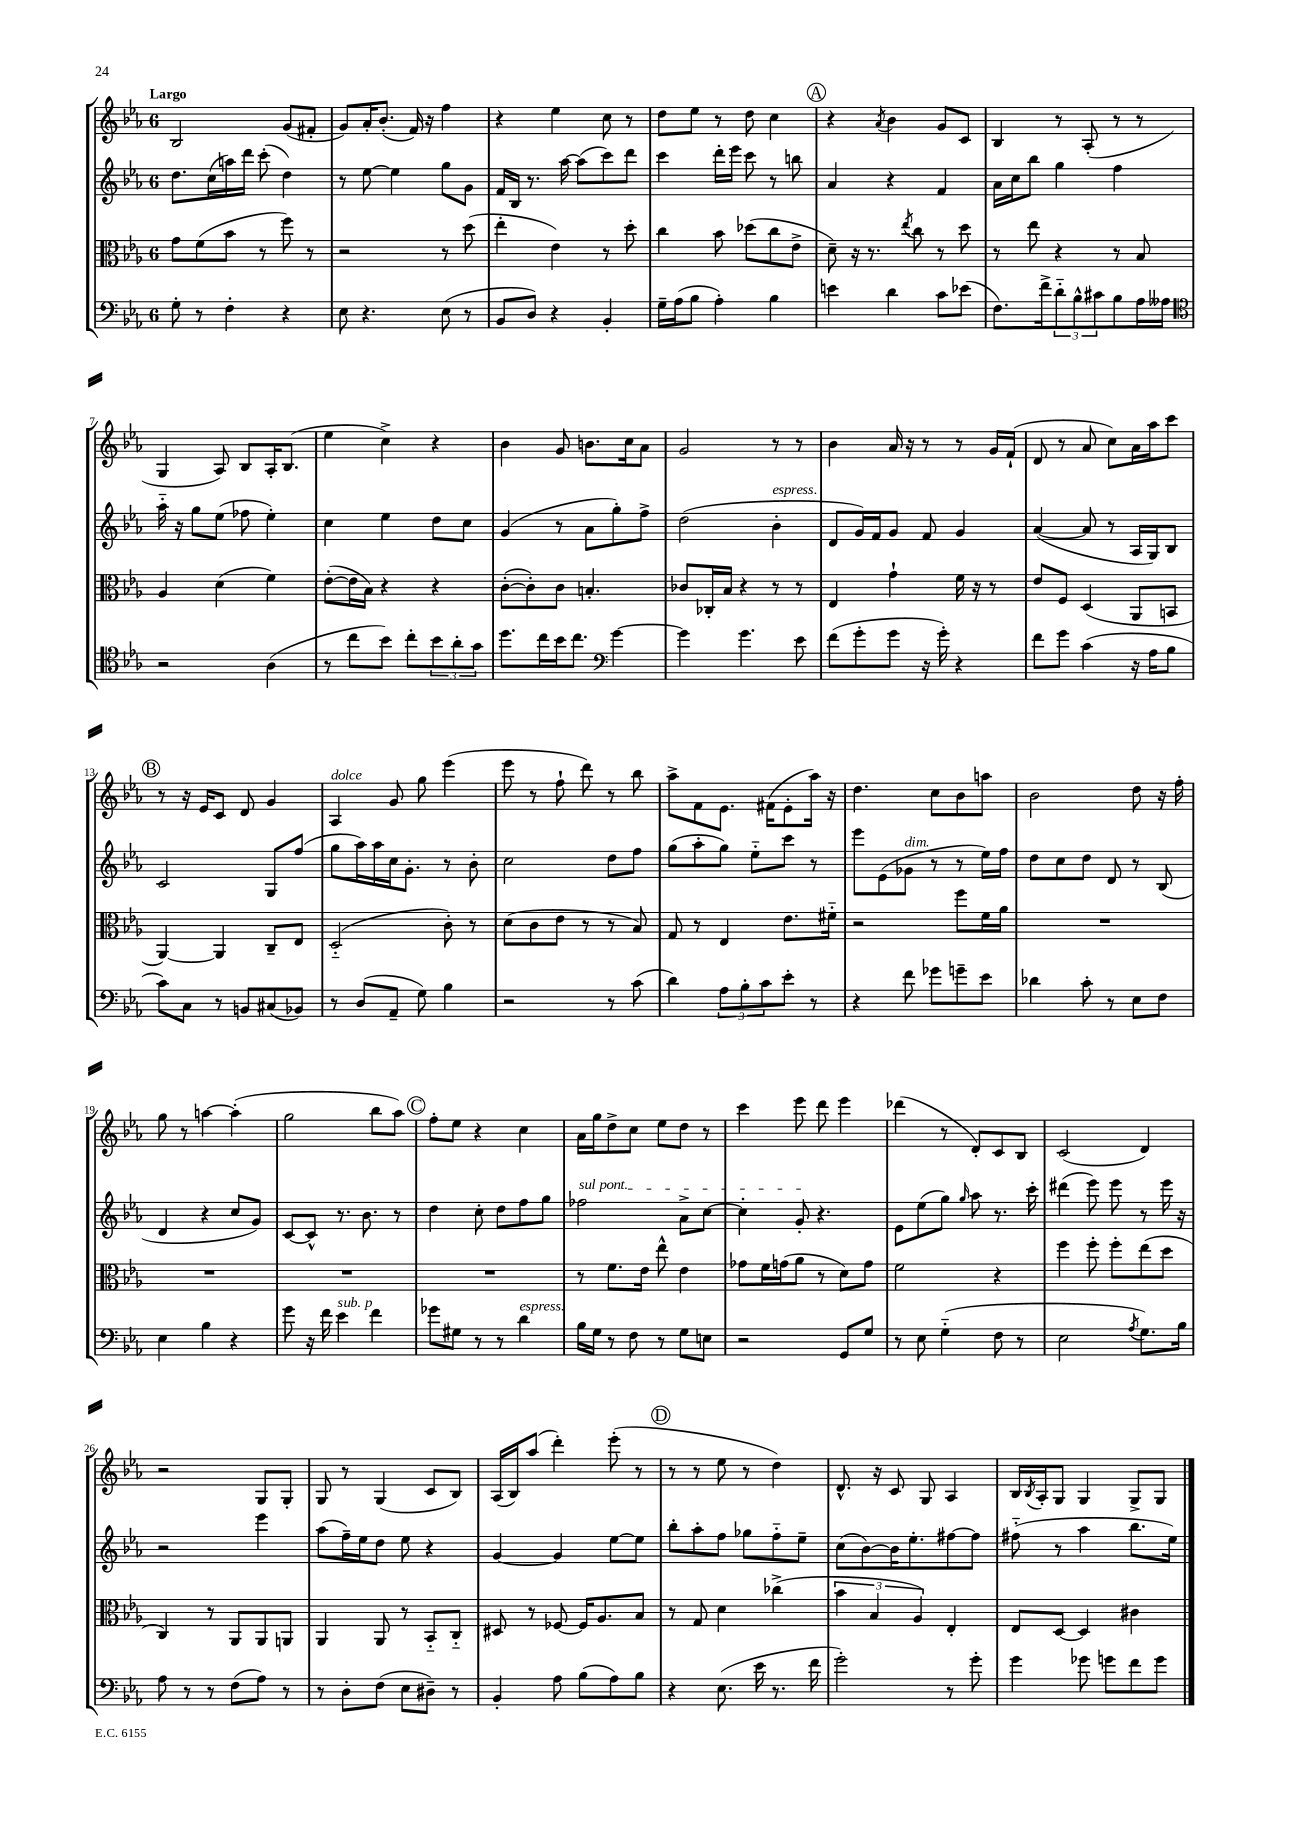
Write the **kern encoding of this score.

**kern	**kern	**kern	**kern
*staff4	*staff3	*staff2	*staff1
*clefF4	*clefC3	*clefG2	*clefG2
*k[b-e-a-]	*k[b-e-a-]	*k[b-e-a-]	*k[b-e-a-]
*M6/8	*M6/8	*M6/8	*M6/8
8G'\	8g\L	8.dd\L	2B-/
8r	(8f\	.	.
.	.	(16cc\L	.
4F'\	8b-\J	16aa\)	.
.	.	16ddd\JJ	.
.	8r	(8ccc'\	.
4r	8ff\)	4dd\)	(8g/L
.	8r	.	8f#'/J
=	=	=	=
8E-\	2r	8r	8g/L)
4.r	.	[8ee-\	16a-'/K
.	.	.	(8.b-'/J
.	.	4ee-\]	.
.	.	.	16f/)
.	.	.	16r
(8E-\	8r	8gg\L	4ff\
8r	(8dd\	8g\J	.
=	=	=	=
8BB-/L	4ee-'\	16f/LL	4r
.	.	16B-/JJ	.
8D/J)	.	8.r	.
4r	4e-\)	.	4ee-\
.	.	[16aa-\	.
.	.	(8aa-\]L	.
4BB-'/	8r	8ccc\)	8cc\
.	8dd'\	8ddd\J	8r
=	=	=	=
16G~\LL	4cc\	4ccc\	8dd\L
(16A-\J	.	.	.
8B-\J	.	.	8ee-\J
4A-'\)	8b-\	16ddd'\LL	8r
.	.	16eee-\JJ	.
.	(8dd-\L	8ccc\	8dd\
4B-\	8cc\	8r	4cc\
.	8e-^\J	8bb\	.
=	=	=	=
4e\	8d~\)	4a-/	4r
.	16r	.	.
.	8.r	.	.
.	.	.	8qa-/
4d\	.	4r	4b-\
.	8qee-/	.	.
.	8cc\	.	.
8c\L	8r	4f/	8g/L
(8e-\J	8dd\	.	8c/J
=	=	=	=
8.F\L)	8r	16a-\LL	4B-/
.	.	16cc\J	.
.	8ee-\	8bb-\J	.
16f^\k	.	.	.
12d'~\	4r	4gg\	8r
12B-^^\	.	.	.
.	.	.	(8A-'/
12c#\	.	.	.
8B-\	8r	4ff\	8r
16A-\L	8B-/	.	8r
16A--\JJ	.	.	.
=	=	=	=
*clefC4	*	*	*
2r	4A-/	16aa-'~\	4G/
.	.	16r	.
.	.	8gg\L	.
.	(4d\	(8ee-\J	8A-/)
.	.	8ff-\	8B-/L
(4A-\	4f\)	4ee-'\)	16A-'/K
.	.	.	(8.B-/J
=	=	=	=
8r	([8e-'\L	4cc\	4ee-\
8cc\L	16e-\]L	.	.
.	16B-\JJ)	.	.
8b-\J)	4r	4ee-\	4cc^\)
8cc'\L	.	.	.
12b-\	4r	8dd\L	4r
12a-'\	.	.	.
.	.	8cc\J	.
12g\J	.	.	.
=	=	=	=
8.dd\L	([8c'\L	(4g/	4b-\
.	8c'\])	.	.
16cc\L	.	.	.
16b-\J	8c\J	8r	8g/
8.cc\J	.	.	.
.	4.B'/	8a-\L	8.b\L
*clefF4	*	*	*
[4g\	.	8gg'\)	.
.	.	.	16cc\k
.	.	8ff^\J	8a-\J
=	=	=	=
4g\]	8c-/L	(2dd\	2g/
.	16C-'/L	.	.
.	16B-/JJ	.	.
4.g\	4r	.	.
.	8r	4b-'\	8r
8e-\	8r	.	8r
=	=	=	=
(8f\L	4E-/	8d/L	4b-\
8g'\	.	16g/L)	.
.	.	16f/J	.
8g\J	4g`\	8g/J	16a-/
.	.	.	16r
16r	.	8f/	8r
16g'\)	.	.	.
4r	16f\	4g/	8r
.	16r	.	.
.	8r	.	16g/LL
.	.	.	(16f`/JJ
=	=	=	=
8f\L	8e-/L	([4a-/	8d/
8g\J	8F/J	.	8r
(4c\	(4D/	8a-/]	8a-/
.	.	8r	8cc\L)
16r	8AA-/L	16A-/LL	16a-\L
16A-\LK	.	16G/J)	16aa-\J
8B-\J	8BB/J	8B-/J	8ccc\J
=	=	=	=
8c\L)	[4AA-/)	2c/	8r
8C\J	.	.	16r
.	.	.	16e-/LK
8r	4AA-/]	.	8c/J
8BB/L	.	.	8d/
(8C#/	8C~/L	8G/L	4g/
8BB-/J)	8E-/J	(8ff/J	.
=	=	=	=
8r	(2D'~/	8gg\L	4A-/
(8D/L	.	16aa-\L)	.
.	.	16aa-\	.
8AA-~/J	.	16cc\J	8g/
.	.	8.g'\J	.
8G\)	.	.	8gg\
4B-\	8c'\)	8r	(4eee-\
.	8r	8b-'\	.
=	=	=	=
2r	(8d\L	2cc\	8eee-\
.	8c\	.	8r
.	8e-\J	.	8ff`\
.	8r	.	8ddd\)
8r	8r	8dd\L	8r
(8c\	8B-/)	8ff\J	8bb-\
=	=	=	=
4d\)	8G/	(8gg\L	8aa-^\L
.	8r	8aa-'\	8f\
12A-\L	4E-/	8gg\J)	8.e-\J
12B-'\	.	.	.
.	.	8ee-'~\L	.
12c\	.	.	.
.	.	.	(16f#\LK
8e-'\J	8.e-\L	8ccc\J	8e-'\
8r	.	8r	16aa-\Jk)
.	16f#'~\Jk	.	16r
=	=	=	=
4r	2r	8eee-\L	4.dd\
.	.	(8e-\	.
8f\	.	8g-\J	.
8g-\L	.	8r	8cc\L
8g~\	8ff\L	8r	8b-\
8e-\J	16f\L	16ee-\LL)	8aa\J
.	16a-\JJ	16ff\JJ	.
=	=	=	=
4d-\	2.r	8dd\L	2b-\
.	.	8cc\	.
8c'\	.	8dd\J	.
8r	.	8d/	.
8E-\L	.	8r	8dd\
8F\J	.	(8B-/	16r
.	.	.	16ff'\
=	=	=	=
4E-\	2.r	4d/	8gg\
.	.	.	8r
4B-\	.	4r	[4aa\
4r	.	8cc/L	(4aa'\]
.	.	8g/J)	.
=	=	=	=
8g\	2.r	[8c/L	2gg\
16r	.	8c^^/]J	.
16f\	.	.	.
4e-\	.	8.r	.
.	.	8.b-\	.
4f\	.	.	8bb-\L
.	.	8r	8aa-\J)
=	=	=	=
8g-\L	2.r	4dd\	8ff'\L
8G#\J	.	.	8ee-\J
8r	.	8cc'\	4r
8r	.	8dd\L	.
4d\	.	8ff\	4cc\
.	.	8gg\J	.
=	=	=	=
16B-\LL	8r	2ff-\	16a-\LL
16G\JJ	.	.	16gg\J
8r	8.f\L	.	8dd^\
8F\	.	.	8cc\J
.	16e-\Jk	.	.
8r	8ee-^^\	.	8ee-\L
8G\L	4e-\	8a-^\L	8dd\J
8E\J	.	[8cc\J	8r
=	=	=	=
2r	8g-\L	4cc'\]	4ccc\
.	16f\L	.	.
.	(16g\J	.	.
.	8a-\J	8g'/	8eee-\
.	8r	4.r	8ddd\
8GG/L	8d\L)	.	4eee-\
8G/J	8g\J	.	.
=	=	=	=
8r	2f\	8e-\L	(4ddd-\
8E-\	.	(8ee-\	.
(4G'~\	.	8gg\J)	8r
.	.	16qqgg/	.
.	.	8aa-\	8d'/L)
8F\	4r	8.r	8c/
8r	.	.	8B-/J
.	.	16ccc'\	.
=	=	=	=
2E-\	4ff\	(4ddd#\	(2c/
.	8ff'\	8eee-\)	.
.	8ff'\L	8eee-\	.
8qA-/	.	.	.
8.G\L)	(8ee-\	8r	4d/)
.	8dd\J	16eee-\	.
16B-\Jk	.	16r	.
=	=	=	=
8A-\	4C/)	2r	2r
8r	.	.	.
8r	8r	.	.
(8F\L	8AA-/L	.	.
8A-\J)	8AA-/	4eee-\	8G/L
8r	8AA/J	.	8G'/J
=	=	=	=
8r	4AA-/	(8aa-\L	8G/
8D'\L	.	16ff~\L)	8r
.	.	16ee-\J	.
(8F\J	8AA-/	8dd\J	(4G/
8E-\L	8r	8ee-\	.
8D#~\J)	8BB-'~/L	4r	8c/L
8r	8C'~/J	.	8B-/J)
=	=	=	=
4BB-'/	8D#/	[4g/	(16A-/LL
.	.	.	16B-/J)
.	8r	.	(8aa-/J
8A-\	[8F-/	4g/]	4ddd'\)
(8B-\L	16F-/]LK	.	.
.	8.A-/	.	.
8A-\)	.	[8ee-\L	(8eee-'\
8B-\J	8B-/J	8ee-\]J	8r
=	=	=	=
4r	8r	8bb-'\L	8r
.	8G/	8aa-'\	8r
(8.E-\	4d\	8ff\J	8ee-\
.	.	8gg-\L	8r
16e-\	.	.	.
8.r	(4cc-^\	8ff'~\	4dd\)
.	.	8ee-~\J	.
16f\	.	.	.
=	=	=	=
2g'\)	6b-\	(8cc\L	8.d^^/
.	.	[8b-\)	.
.	6B-/	.	.
.	.	.	16r
.	.	16b-\]K	8c/
.	.	8.ee-'\	.
.	6A-/)	.	.
.	.	.	8G/
8r	4E-'/	[8ff#\	4A-/
8g'\	.	8ff#\]J	.
=	=	=	=
4g\	8E-/L	(8ff#'~\	16B-/LL
.	.	.	8qB-/
.	.	.	16A-'/J
.	[8D/J	8r	8G/J
8g-\	4D/]	4aa-\	4G/
8g\L	.	.	.
8f\	4c#\	8.bb-\L	8G^/L
8g\J	.	.	8G/J
.	.	16ee-\Jk)	.
==	==	==	==
*-	*-	*-	*-
